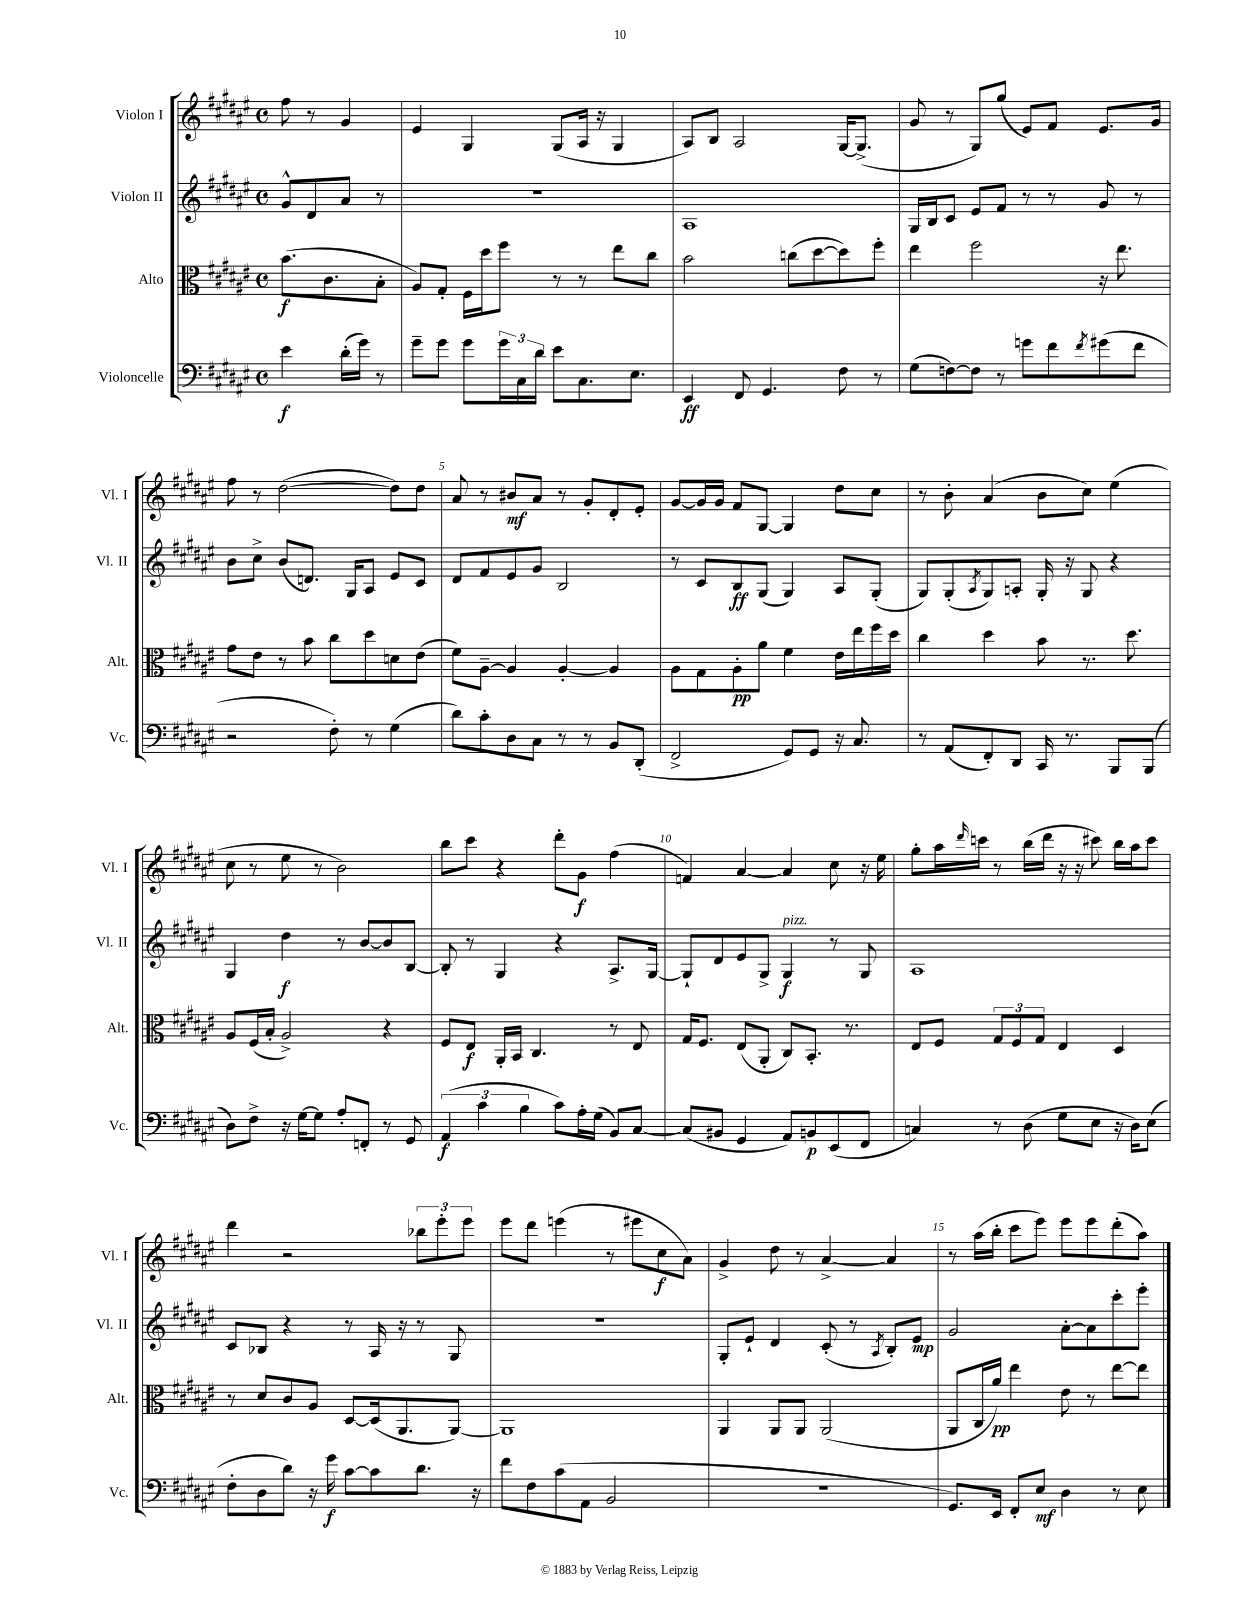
<<
\new StaffGroup <<
\new Staff = "s0" \with { instrumentName = "Violon I" shortInstrumentName = "Vl. I" } {
    \clef treble \key fis \major \defaultTimeSignature \time 4/4 \partial 2
    fis''8 r8 gis'4 |
    eis'4 gis4 gis8( ais16 r16 gis4 |
    ais8) b8 ais2 gis16~ gis8.->( |
    gis'8 r8 gis8) gis''8( eis'8) fis'8 eis'8. gis'16 |
    fis''8 r8 dis''2~( dis''8) dis''8 |
    ais'8 r8 bis'8\mf ais'8 r8 gis'8-. dis'8-. eis'8-. |
    gis'8~ gis'16 gis'16 fis'8 gis8~ gis4 dis''8 cis''8 |
    r8 b'8-. ais'4( b'8 cis''8) eis''4( |
    cis''8 r8 eis''8 r8 b'2) |
    b''8 cis'''8 r4 dis'''8-. gis'8\f fis''4( |
    f'4) ais'4~ ais'4 cis''8 r16 eis''16 |
    gis''8-. ais''16 \grace { dis'''16 } c'''16 r8 b''16( dis'''16 r16 r16 cis'''8) b''16 ais''16 cis'''8 |
    dis'''4 r2 \tuplet 3/2 { bes''8 eis'''8-. eis'''8 } |
    eis'''8 dis'''8 e'''4( r8 eis'''8 cis''8\f ais'8) |
    gis'4-> dis''8 r8 ais'4~-> ais'4 |
    r8 ais''16( b''16-. cis'''8 eis'''8) eis'''8 eis'''8 dis'''8-.( ais''8) \bar "|." |
}
\new Staff = "s1" \with { instrumentName = "Violon II" shortInstrumentName = "Vl. II" } {
    \clef treble \key fis \major \defaultTimeSignature \time 4/4 \partial 2
    gis'8-^ dis'8 ais'8 r8 |
    R1 |
    ais1 |
    gis16 b16 cis'8 eis'8 fis'8 r8 r8 gis'8 r8 |
    b'8 cis''8-> b'8( d'8.) gis16 ais8 eis'8 cis'8 |
    dis'8 fis'8 eis'8 gis'8 b2 |
    r8 cis'8 b8\ff gis8( gis4) ais8 gis8-.( |
    gis8) gis8-.( \acciaccatura { ais8 } gis8) a8-. gis16-. r16 gis8 r4 |
    gis4 dis''4\f r8 b'8~ b'8 b8~ |
    b8-. r8 gis4 r4 ais8.-> gis16~ |
    gis8-! dis'8 eis'8 gis8-> gis4\f^\markup { \italic "pizz." } r8 gis8 |
    ais1 |
    cis'8 bes8 r4 r8 ais16 r16 r8 gis8 |
    r1 |
    gis8-. eis'8-! dis'4 cis'8-.( r8 \acciaccatura { ais8 } b8-.) eis'8\mp |
    gis'2 ais'8~-. ais'8 cis'''8-. eis'''8-. \bar "|." |
}
\new Staff = "s2" \with { instrumentName = "Alto" shortInstrumentName = "Alt." } {
    \clef alto \key fis \major \defaultTimeSignature \time 4/4 \partial 2
    b'8.\f( cis'8. b8-. |
    ais8) gis8-. fis16 dis''16 fis''8 r8 r8 eis''8 cis''8 |
    b'2 c''8( dis''8~ dis''8) fis''8-. |
    eis''4 fis''2 r16 eis''8. |
    gis'8 eis'8 r8 b'8 cis''8 dis''8 d'8 eis'8( |
    fis'8) ais8~-- ais4 ais4~-. ais4 |
    ais8 gis8 ais8-.\pp ais'8 fis'4 eis'16 eis''16 fis''16 dis''16 |
    cis''4 dis''4 b'8 r8. dis''8. |
    ais8 fis16( b16-. ais2->) r4 |
    fis8 eis8\f ais,16-. b,16 cis4. r8 eis8 |
    gis16 fis8. eis8( ais,8-. cis8) b,8.-. r8. |
    eis8 fis8 \tuplet 3/2 { gis8 fis8 gis8 } eis4 dis4 |
    r8 dis'8 cis'8 ais8 dis8~ dis16( ais,8. ais,8~) |
    ais,1 |
    ais,4 ais,8 ais,8 ais,2( |
    ais,8 cis16 ais'16\pp) eis''4 eis'8 r8 eis''8~ eis''8 \bar "|." |
}
\new Staff = "s3" \with { instrumentName = "Violoncelle" shortInstrumentName = "Vc." } {
    \clef bass \key fis \major \defaultTimeSignature \time 4/4 \partial 2
    eis'4\f dis'16-.( gis'16) r8 |
    gis'8-- gis'8 gis'8 \tuplet 3/2 { gis'16 cis16 dis'16 } eis'8 cis8. eis8. |
    eis,4\ff fis,8 gis,4. fis8 r8 |
    gis8( f8~) f8 r8 g'8 fis'8 \acciaccatura { fis'8 } gis'8( fis'8 |
    r2 fis8-.) r8 gis4( |
    dis'8) cis'8-. dis8 cis8 r8 r8 b,8 dis,8-.( |
    fis,2-> gis,8) gis,8 r16 cis8. |
    r8 ais,8( fis,8-.) dis,8 cis,16 r8. b,,8 b,,8( |
    dis8) fis8-> r16 gis16~ gis8 ais8-. f,8-. r8 gis,8 |
    \tuplet 3/2 { ais,4\f( cis'4 b4 } cis'8) ais16-. gis16( b,8) cis8~ |
    cis8( bis,8 gis,4 ais,8) b,8\p eis,8( fis,8 |
    c4) r8 dis8( gis8 eis8 r16 dis16) eis8( |
    fis8-. dis8 dis'8) r16 gis'16\f cis'8~ cis'8 dis'8. r16 |
    fis'8 fis8 cis'8( ais,8 b,2 |
    R1 |
    gis,8.) eis,16 fis,8-. eis8\mf dis4 r8 eis8 \bar "|." |
}
>>
>>
\layout { \context { \Score \override BarNumber.break-visibility = ##(#f #t #t) barNumberVisibility = #(every-nth-bar-number-visible 5) } }
